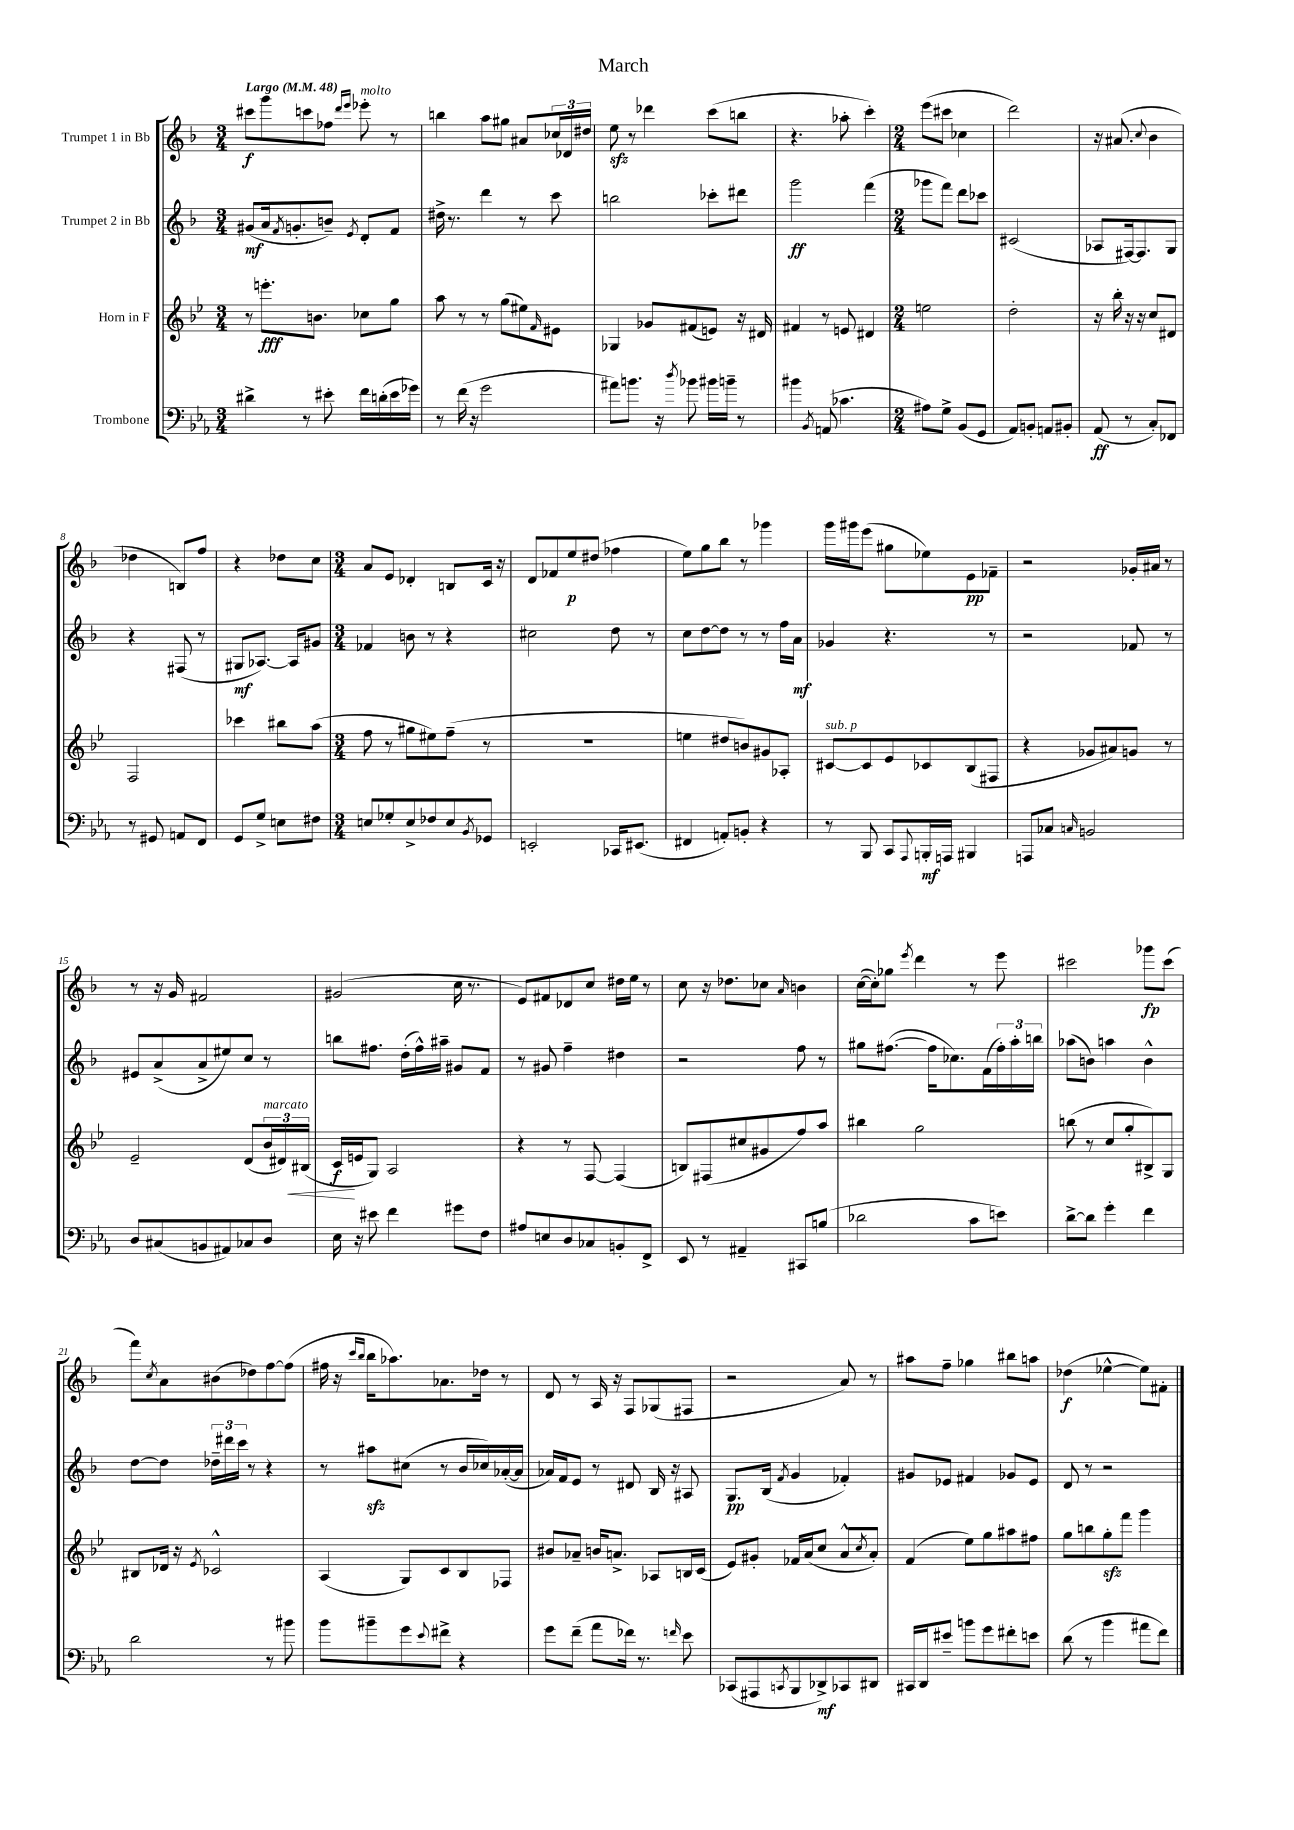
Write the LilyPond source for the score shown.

\header { title = "March" }
<<
\new StaffGroup <<
\new Staff = "s0" \with { instrumentName = "Trumpet 1 in Bb" } {
    \clef treble \key f \major \numericTimeSignature \time 3/4 \tempo "Largo" 4 = 48
    cis'''8\f g'''8 c'''8 fes''8 \grace { d'''16 e'''16 } ees'''8-.^\markup { \italic "molto" } r8 |
    b''4 a''8 gis''8 ais'8 \tuplet 3/2 { ces''16 des'16 dis''16 } |
    e''8\sfz r8 des'''4 c'''8( b''8 |
    r4. aes''8-. c'''4-.) |
    \numericTimeSignature \time 2/4 e'''8( cis'''8 ces''4 |
    d'''2) |
    r16 ais'8.( \appoggiatura { c''8 } bes'4 |
    des''4 b8) f''8 |
    r4 des''8 c''8 |
    \numericTimeSignature \time 3/4 a'8 e'8 des'4-. b8 c'16 r16 |
    d'8 fes'8 e''8\p dis''8( fes''4 |
    e''8) g''8 bes''8 r8 ges'''4 |
    g'''16 gis'''16 e'''8( gis''8 ees''8) e'8\pp fes'8-- |
    r2 ges'16-. ais'16 r8 |
    r8 r16 g'16 fis'2 |
    gis'2( c''16 r8. |
    e'8) fis'8 des'8 c''8 dis''16 e''16 r8 |
    c''8 r16 des''8. ces''8 \grace { a'16 } b'4 |
    c''16~( c''16-.) ges''8 \acciaccatura { e'''8 } d'''4 r8 e'''8 |
    cis'''2 ges'''8\fp cis'''8( |
    f'''8) \acciaccatura { c''8 } a'8 bis'8( des''8) f''8~ f''8( |
    fis''16 r16 \grace { c'''16 bes''16 } bes''16 aes''8.) aes'8. des''16 r8 |
    d'8 r8 a16 r16 f8 ges8( fis8 |
    r2 a'8) r8 |
    ais''8 f''8-- ges''4 bis''8 a''8 |
    des''4\f( ees''4~-^ ees''8) fis'8-. \bar "|." |
}
\new Staff = "s1" \with { instrumentName = "Trumpet 2 in Bb" } {
    \clef treble \key f \major \numericTimeSignature \time 3/4
    gis'8\mf( a'16 \acciaccatura { f'8 } g'8.-. b'8--) \acciaccatura { e'8 } d'8-. f'8 |
    dis''16-> r8. d'''4 r8 c'''8 |
    b''2 ces'''8-. dis'''8 |
    g'''2\ff f'''4( |
    \numericTimeSignature \time 2/4 ges'''8 f'''8) d'''8 ces'''8 |
    cis'2( |
    aes8 fis16~) fis8. g8 |
    r4 fis8( r8 |
    gis8\mf aes8.~) aes16 gis'8 |
    \numericTimeSignature \time 3/4 fes'4 b'8 r8 r4 |
    cis''2 d''8 r8 |
    c''8 d''8~ d''8 r8 r8 f''16 a'16\mf |
    ges'4 r4. r8 |
    r2 fes'8 r8 |
    eis'8 a'8->( a'8-> eis''8) c''8 r8 |
    b''8 fis''8. d''16-.( fis''16-^) ais''16-- gis'8 f'8 |
    r8 gis'8 f''4-- dis''4 |
    r2 f''8 r8 |
    gis''8 fis''8.~( fis''16 ces''8.) f'16( \tuplet 3/2 { fis''16-.) a''16-. b''16 } |
    aes''8( b'8) a''4 b'4-^ |
    d''8~ d''8 \tuplet 3/2 { des''16-- dis'''16 c'''16 } r8 r4 |
    r8 ais''8\sfz cis''8( r8 bes'16 ces''16) aes'16~-.( aes'16 |
    aes'16) f'16 e'8 r8 dis'8 bes16 r16 ais8 |
    g8.\pp bes16( \acciaccatura { f'8 } g'4 fes'4-.) |
    gis'8 ees'8 fis'4 ges'8 ees'8 |
    d'8 r8 r2 \bar "|." |
}
\new Staff = "s2" \with { instrumentName = "Horn in F" } {
    \clef treble \key bes \major \numericTimeSignature \time 3/4
    r8 e'''8.-.\fff b'8. ces''8 g''8 |
    a''8 r8 r8 g''8( eis''8) \grace { f'16 } eis'8 |
    ges4 ges'8 fis'8( e'8) r16 dis'16 |
    fis'4 r8 e'8 dis'4 |
    \numericTimeSignature \time 2/4 e''2 |
    d''2-. |
    r16 bes''16-. r16 r16 c''8 dis'8 |
    f2 |
    ces'''4 bis''8 a''8( |
    \numericTimeSignature \time 3/4 f''8 r8 gis''8 eis''8) f''8--( r8 |
    R2. |
    e''4 dis''8 b'8) gis'8 aes8-. |
    cis'8~^\markup { \italic "sub. p" } cis'8 ees'8 ces'8 bes8( fis8 |
    r4 ges'8 ais'8) g'8 r8 |
    ees'2-- d'8( \tuplet 3/2 { bes'16^\markup { \italic "marcato" } dis'16) bis16\<( } |
    c'16\f\! e'16 g8) a2 |
    r4 r8 f8~ f4( |
    b8) fis8( cis''8 gis'8 f''8) a''8 |
    bis''4 g''2 |
    b''8( r8 c''8 g''8-. bis8->) g8 |
    bis8 des'16 r16 \acciaccatura { ees'8 } ces'2-^ |
    a4( g8) c'8 bes8 fes8 |
    bis'8 aes'8-- b'16 a'8.-> aes8 b16 c'16( |
    ees'8) gis'8-. fes'16 a'16( c''8 a'8-^ \acciaccatura { c''8 } a'8-.) |
    f'4( ees''8) g''8 ais''8 fis''8 |
    g''8 b''8 g''8-.\sfz f'''8 g'''4 \bar "|." |
}
\new Staff = "s3" \with { instrumentName = "Trombone" } {
    \clef bass \key ees \major \numericTimeSignature \time 3/4
    dis'4-> r8 eis'8-. f'16 d'16-.( eis'16 ges'16) |
    r8 f'16( r16 g'2 |
    ais'8) b'8. r16 \acciaccatura { d''8 } bes'8 bis'16 b'16-- r8 |
    bis'4 \acciaccatura { bes,8 } a,8( ces'4. |
    \numericTimeSignature \time 2/4 ais8) g8-> bes,8( g,8 |
    aes,8) b,8-. a,8 bis,8-. |
    aes,8\ff( r8 c8-.) fes,8 |
    r8 gis,8 a,8 f,8 |
    g,8 g8-> e8 fis8 |
    \numericTimeSignature \time 3/4 e8 ges8-. e8-> fes8 e8 \acciaccatura { bes,8 } ges,8 |
    e,2-. ces,16 eis,8.( |
    fis,4 a,8-.) b,8-. r4 |
    r8 bes,,8 c,8 \appoggiatura { aes,,8 } b,,16-.\mf a,,16 bis,,4 |
    a,,8 ces8 \grace { c16 } b,2 |
    d8 cis8( b,8 ais,8) ces8 d8 |
    ees16 r16 eis'8 f'4 gis'8 f8 |
    ais8 e8 d8 ces8 b,8-. f,8-> |
    ees,8 r8 ais,4-- cis,8 b8( |
    des'2 c'8 e'8) |
    d'8~-> d'8 g'4-. f'4 |
    d'2 r8 bis'8 |
    bes'8 bis'8-- g'8 \appoggiatura { ees'8 } fis'8-> r4 |
    g'8 f'8--( aes'8 fes'16) r8. \grace { f'16 } ees'8 |
    ces,8( ais,,8 \acciaccatura { c,8 } bes,,8 des,8->\mf) ces,8 dis,8 |
    cis,16 d,16 eis'8-- b'8 g'8 fis'8-. e'8 |
    d'8( r8 bes'4 ais'8 f'8) \bar "|." |
}
>>
>>
